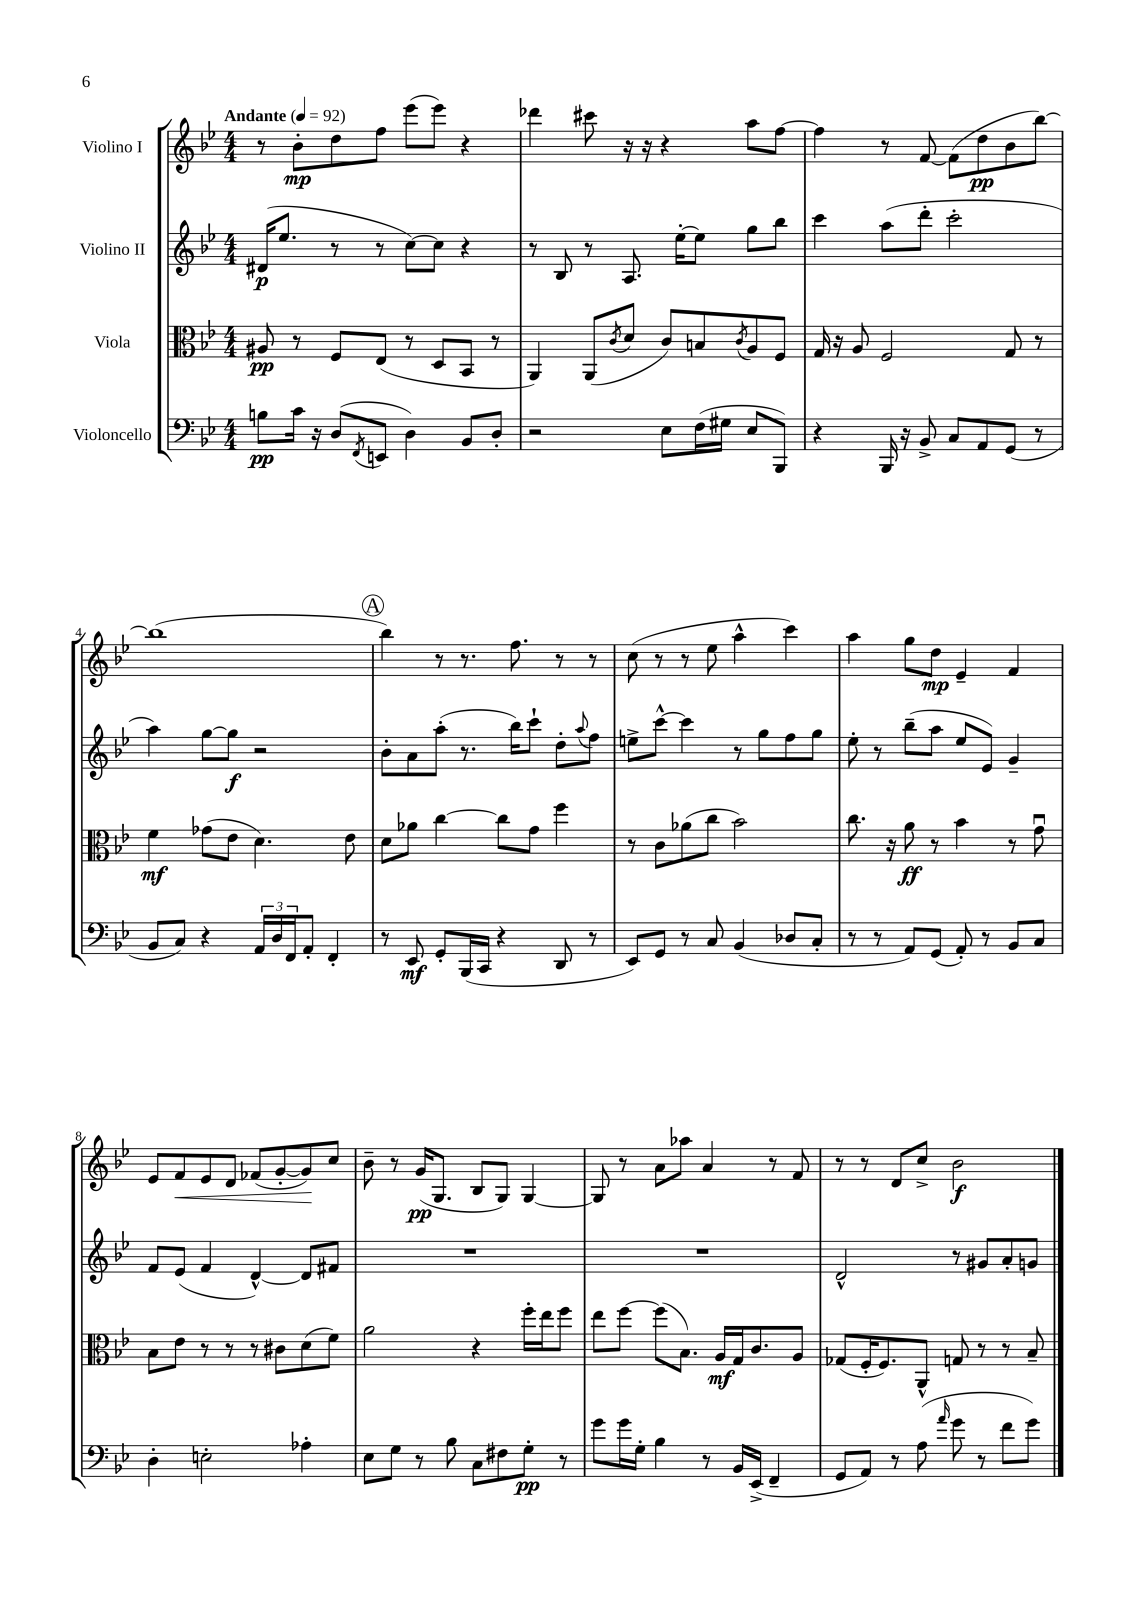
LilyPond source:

<<
\new StaffGroup <<
\new Staff = "s0" \with { instrumentName = "Violino I" } {
    \clef treble \key bes \major \numericTimeSignature \time 4/4 \tempo "Andante" 4 = 92
    r8 bes'8-.\mp d''8 f''8 ees'''8( ees'''8) r4 |
    des'''4 cis'''8 r16 r16 r4 a''8 f''8~ |
    f''4 r8 f'8~ f'8( d''8\pp bes'8 bes''8~) |
    bes''1( |
    \mark \markup { \circle "A" } bes''4) r8 r8. f''8. r8 r8 |
    c''8( r8 r8 ees''8 a''4-^ c'''4) |
    a''4 g''8 d''8\mp ees'4-- f'4 |
    ees'8 f'8\< ees'8 d'8 fes'8( g'8~-. g'8\!) c''8 |
    bes'8-- r8 g'16\pp( g8. bes8 g8) g4~ |
    g8 r8 a'8 aes''8 a'4 r8 f'8 |
    r8 r8 d'8 c''8-> bes'2\f \bar "|." |
}
\new Staff = "s1" \with { instrumentName = "Violino II" } {
    \clef treble \key bes \major \numericTimeSignature \time 4/4
    dis'16\p( ees''8. r8 r8 c''8~) c''8 r4 |
    r8 bes8 r8 a8. ees''16~-. ees''8 g''8 bes''8 |
    c'''4 a''8( d'''8-. c'''2-. |
    a''4) g''8~ g''8\f r2 |
    \mark \markup { \circle "A" } bes'8-. a'8 a''8-.( r8. bes''16) c'''8-! d''8-. \appoggiatura { a''8 } f''8 |
    e''8-> c'''8~-^ c'''4 r8 g''8 f''8 g''8 |
    ees''8-. r8 bes''8--( a''8 ees''8 ees'8) g'4-- |
    f'8 ees'8( f'4 d'4~-^) d'8 fis'8 |
    R1 |
    R1 |
    d'2-^ r8 gis'8 a'8-. g'8 \bar "|." |
}
\new Staff = "s2" \with { instrumentName = "Viola" } {
    \clef alto \key bes \major \numericTimeSignature \time 4/4
    ais8\pp r8 f8 ees8( r8 d8 bes,8 r8 |
    a,4) a,8( \acciaccatura { c'8 } d'8 c'8) b8 \acciaccatura { c'8 } a8 f8 |
    g16 r16 a8 f2 g8 r8 |
    f'4\mf ges'8( ees'8 d'4.) ees'8 |
    \mark \markup { \circle "A" } d'8 aes'8 c''4~ c''8 g'8 f''4 |
    r8 c'8 aes'8( c''8 bes'2) |
    c''8. r16 a'8\ff r8 bes'4 r8 g'8\downbow |
    bes8 ees'8 r8 r8 r8 cis'8 d'8( f'8) |
    a'2 r4 f''16-. ees''16 f''8 |
    ees''8 f''8~ f''8( bes8.) a16\mf g16 c'8. a8 |
    ges8( f16-. f8.) a,8-^ g8 r8 r8 bes8-- \bar "|." |
}
\new Staff = "s3" \with { instrumentName = "Violoncello" } {
    \clef bass \key bes \major \numericTimeSignature \time 4/4
    b8\pp c'16 r16 d8( \acciaccatura { f,8 } e,8 d4) bes,8 d8-. |
    r2 ees8 f16( gis16 ees8 bes,,8) |
    r4 bes,,16 r16 bes,8-> c8 a,8 g,8( r8 |
    bes,8 c8) r4 \tuplet 3/2 { a,16 d16 f,16 } a,8-. f,4-. |
    \mark \markup { \circle "A" } r8 ees,8\mf g,8-. bes,,16( c,16 r4 d,8 r8 |
    ees,8) g,8 r8 c8 bes,4( des8 c8-. |
    r8 r8 a,8) g,8( a,8-.) r8 bes,8 c8 |
    d4-. e2-. aes4-. |
    ees8 g8 r8 bes8 c8 fis8 g8-.\pp r8 |
    g'8 g'16 g16-. bes4 r8 bes,16 ees,16->( f,4-- |
    g,8 a,8) r8 a8( \grace { a'16 } g'8 r8 f'8 g'8) \bar "|." |
}
>>
>>
